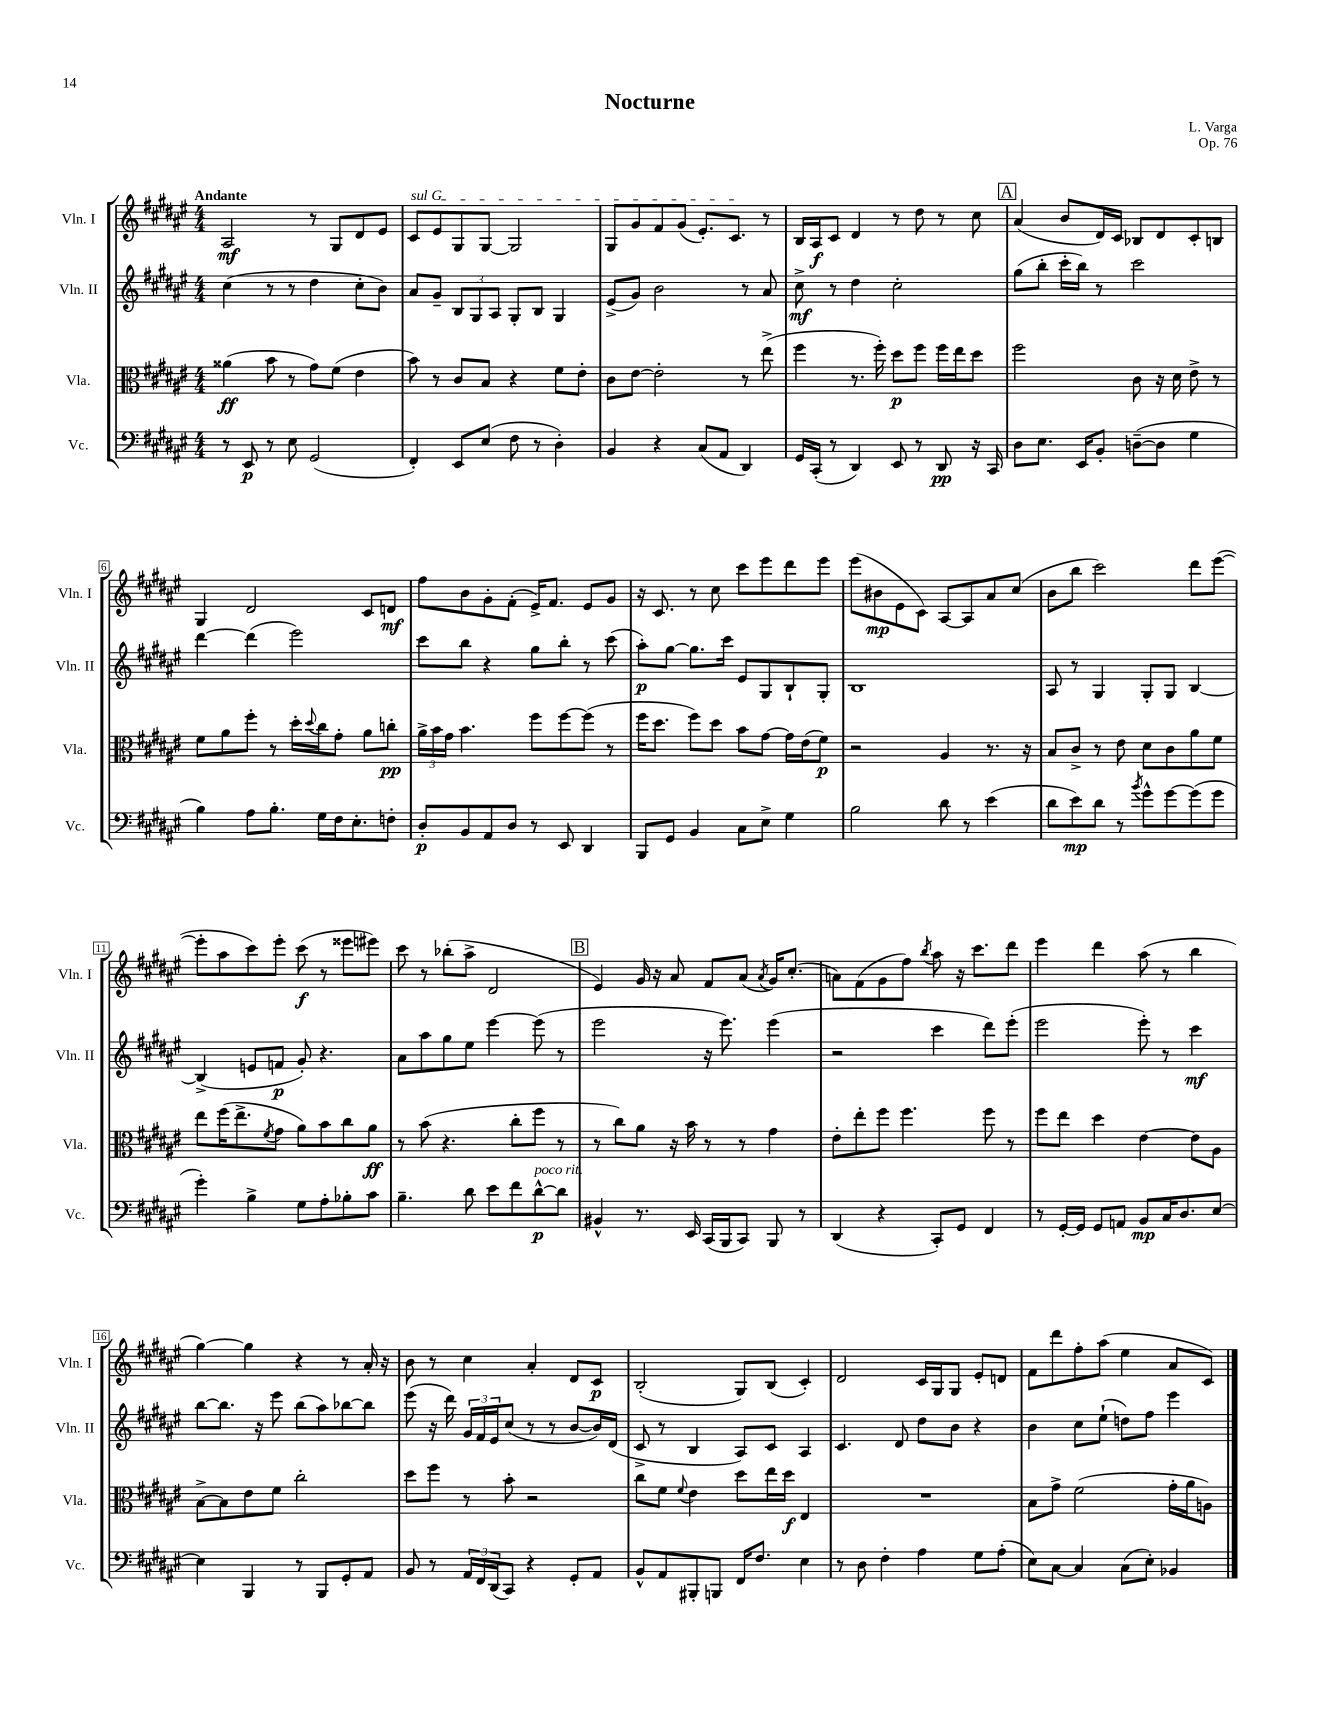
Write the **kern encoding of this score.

**kern	**dynam	**kern	**dynam	**kern	**dynam	**kern	**dynam
*part4	*part4	*part3	*part3	*part2	*part2	*part1	*part1
*staff4	*staff4	*staff3	*staff3	*staff2	*staff2	*staff1	*staff1
*I"Vc.	*	*I"Vla.	*	*I"Vln. II	*	*I"Vln. I	*
*I'Vc.	*	*I'Vla.	*	*I'Vln. II	*	*I'Vln. I	*
*clefF4	*	*clefC3	*	*clefG2	*	*clefG2	*
*k[f#c#g#d#a#e#]	*	*k[f#c#g#d#a#e#]	*	*k[f#c#g#d#a#e#]	*	*k[f#c#g#d#a#e#]	*
*M4/4	*	*M4/4	*	*M4/4	*	*M4/4	*
=1	=1	=1	=1	=1	=1	=1	=1
!	!	!	!	!	!	!LO:TX:a:B:t=Andante	!
8r	.	(4a##X\	ff	(4cc#\	.	2A#/	mf
8EE#/	p	.	.	.	.	.	.
8r	.	8b\	.	8r	.	.	.
8E#\	.	8r	.	8r	.	.	.
(2GG#/	.	8g#\L)	.	4dd#\	.	8r	.
.	.	(8f#\J	.	.	.	8G#/L	.
.	.	4e#\	.	8cc#'\L	.	8d#/	.
.	.	.	.	8b\J)	.	8e#/J	.
=2	=2	=2	=2	=2	=2	=2	=2
!	!	!	!	!	!	!LO:TX:a:i:t=sul G	!
4FF#'/)	.	8b\)	.	8a#/L	.	8c#/L	.
.	.	8r	.	8g#~/J	.	8e#/	.
8EE#/L	.	8c#/L	.	12B/L	.	8G#/	.
.	.	.	.	12G#/	.	.	.
(8E#/J	.	8B/J	.	.	.	[8G#/J	.
.	.	.	.	12A#/J	.	.	.
8F#\	.	4r	.	8G#'/L	.	2G#/]	.
8r	.	.	.	8B/J	.	.	.
4D#'\)	.	8f#\L	.	4G#/	.	.	.
.	.	8e#'\J	.	.	.	.	.
=3	=3	=3	=3	=3	=3	=3	=3
4BB/	.	8c#\L	.	(8e#^/L	.	8G#/L	.
.	.	[8e#\J	.	8g#/J)	.	8g#/	.
4r	.	2e#'\]	.	2b\	.	8f#/	.
.	.	.	.	.	.	(8g#/J	.
(8C#/L	.	.	.	.	.	8.e#'/L)	.
8AA#/J	.	.	.	.	.	.	.
.	.	.	.	.	.	8.c#/J	.
4DD#/)	.	8r	.	8r	.	.	.
.	.	(8ee#^\	.	8a#/	.	8r	.
=4	=4	=4	=4	=4	=4	=4	=4
16GG#/LL	.	4ff#\	.	8cc#^\	mf	16B/LL	.
(16CC#'/JJ	.	.	.	.	.	16A#/J	f
8r	.	.	.	8r	.	8c#/J	.
4DD#/)	.	8.r	.	4dd#\	.	4d#/	.
.	.	16ff#'\)	.	.	.	.	.
8EE#/	.	8dd#\L	p	2cc#'\	.	8r	.
8r	.	8ff#\J	.	.	.	8dd#\	.
8DD#/	pp	16ff#\LL	.	.	.	8r	.
.	.	16ee#\J	.	.	.	.	.
16r	.	8dd#\J	.	.	.	8cc#\	.
16CC#/	.	.	.	.	.	.	.
!!LO:REH:place=s1:t=A
=5	=5	=5	=5	=5	=5	=5	=5
8D#\L	.	2ff#\	.	(8gg#\L	.	(4a#/	.
8.E#\J	.	.	.	8bb'\J	.	.	.
.	.	.	.	16ccc#'\LL	.	8b/L	.
16EE#/KL	.	.	.	16bb\JJ)	.	.	.
8BB'/J	.	.	.	8r	.	16d#/L)	.
.	.	.	.	.	.	16c#/JJ	.
([8Dn~\L	.	8c#\	.	2ccc#\	.	8B-X/L	.
8D\J]	.	16r	.	.	.	8d#/	.
.	.	16d#\	.	.	.	.	.
4G#\	.	8e#^\	.	.	.	8c#'/	.
.	.	8r	.	.	.	8Bn/J	.
!!LO:LB:g=z
=6	=6	=6	=6	=6	=6	=6	=6
4B\)	.	8f#\L	.	[4ddd#\	.	4G#/	.
.	.	8a#\	.	.	.	.	.
8A#\L	.	8ff#'\J	.	(4ddd#\]	.	2d#/	.
8.B'\J	.	8r	.	.	.	.	.
.	.	16dd#'\LL	.	2eee#\)	.	.	.
.	.	8qqdd#/	.	.	.	.	.
16G#\LL	.	16cc#\J	.	.	.	.	.
16F#\J	.	8g#'\J	.	.	.	.	.
8.E#'\	.	.	.	.	.	.	.
.	.	8a#\L	.	.	.	8c#/L	.
8Fn'\J	.	8ccn'\J	pp	.	.	8dn/J	mf
=7	=7	=7	=7	=7	=7	=7	=7
8D#'/L	p	24a#^\LL	.	8ccc#\L	.	8ff#\L	.
.	.	24b\	.	.	.	.	.
.	.	24g#\JJ	.	.	.	.	.
8BB/	.	4.b\	.	8bb\J	.	8b\	.
8AA#/	.	.	.	4r	.	8g#'\	.
8D#/J	.	.	.	.	.	(8f#'\J	.
8r	.	8ff#\L	.	8gg#\L	.	16e#^/KL)	.
.	.	.	.	.	.	8.f#/J	.
8EE#/	.	[8ff#\	.	8bb'\J	.	.	.
4DD#/	.	(8ff#\J]	.	8r	.	8e#/L	.
.	.	8r	.	(8ccc#\	.	8g#/J	.
=8	=8	=8	=8	=8	=8	=8	=8
8BBB/L	.	16ff#\KL	.	8aa#'\L)	p	16r	.
.	.	8.dd#\J	.	.	.	8.c#/	.
8GG#/J	.	.	.	[8gg#\J	.	.	.
4BB/	.	8ff#\L)	.	8.gg#\L]	.	8r	.
.	.	8dd#\J	.	.	.	8cc#\	.
.	.	.	.	16ccc#\Jk	.	.	.
8C#\L	.	8b\L	.	8e#/L	.	8ccc#\L	.
8E#^\J	.	[8g#\J	.	8G#/	.	8eee#\	.
4G#\	.	16g#\LL]	.	8B`/	.	8ddd#\	.
.	.	(16e#\J	.	.	.	.	.
.	.	8f#\J)	p	8G#'/J	.	8eee#\J	.
=9	=9	=9	=9	=9	=9	=9	=9
2B\	.	2r	.	1B	.	(8eee#\L	.
.	.	.	.	.	.	8b#X\	mp
.	.	.	.	.	.	8e#\	.
.	.	.	.	.	.	8c#\J)	.
8d#\	.	4A#/	.	.	.	[8A#/L	.
8r	.	.	.	.	.	8A#/]	.
(4e#\	.	8.r	.	.	.	8a#/	.
.	.	.	.	.	.	(8cc#/J	.
.	.	16r	.	.	.	.	.
=10	=10	=10	=10	=10	=10	=10	=10
8d#\L	.	8B/L	.	8A#/	.	8b\L	.
8e#\)	mp	8c#^/J	.	8r	.	8bb\J	.
8d#\J	.	8r	.	4G#/	.	2ccc#\)	.
8r	.	8e#\	.	.	.	.	.
8qb/	.	.	.	.	.	.	.
8g#^^\L	.	8d#\L	.	8G#'/L	.	.	.
[8g#\	.	8c#\	.	8G#/J	.	.	.
(8g#\]	.	8a#\	.	[4B/	.	8ddd#\L	.
8g#\J	.	8f#\J	.	.	.	([8eee#\J	.
!!LO:LB:g=z
=11	=11	=11	=11	=11	=11	=11	=11
4g#'\)	.	8ee#\L	.	(4B^/]	.	8eee#'\L]	.
.	.	(16ff#\K	.	.	.	8aa#\	.
.	.	8.ee#^\	.	.	.	.	.
4B^\	.	.	.	8en/L	.	8ccc#\)	.
.	.	8qf#/	.	.	.	.	.
.	.	8g#\J	.	8fn/J	p	8eee#'\J	.
8G#\L	.	8a#\L)	.	8g#'/)	.	(8ccc#\	f
8A#'\	.	8b\	.	4.r	.	8r	.
8B-X'\	.	8cc#\	.	.	.	8eee##X\L	.
8c#\J	.	8a#\J	ff	.	.	8eee#X\J)	.
=12	=12	=12	=12	=12	=12	=12	=12
4.B~\	.	8r	.	8a#\L	.	8ccc#\	.
.	.	(8b\	.	8aa#\	.	8r	.
.	.	4.r	.	8gg#\	.	(8bb-X'\L	.
8d#\	.	.	.	8ee#\J	.	8aa#^\J	.
8e#\L	.	.	.	[4eee#\	.	2d#/	.
8f#\	.	8cc#'\L	.	.	.	.	.
!LO:TX:a:i:t=poco rit.	!	!	!	!	!	!	!
[8d#^^\	p	8ff#\J	.	(8eee#\]	.	.	.
8d#\J]	.	8r	.	8r	.	.	.
!!LO:REH:place=s1:t=B
=13	=13	=13	=13	=13	=13	=13	=13
4BB#X^^/	.	8r	.	2eee#\	.	4e#/)	.
.	.	8cc#\L)	.	.	.	.	.
8.r	.	8a#\J	.	.	.	16g#/	.
.	.	.	.	.	.	16r	.
.	.	16r	.	.	.	8a#/	.
16EE#/	.	16b\	.	.	.	.	.
(16CC#/LL	.	8r	.	16r	.	8f#/L	.
16BBB/J	.	.	.	8.eee#\)	.	.	.
8CC#/J)	.	8r	.	.	.	(8a#/J	.
.	.	.	.	.	.	8qa#/	.
8BBB/	.	4g#\	.	(4eee#\	.	16g#/KL)	.
.	.	.	.	.	.	(8.cc#'/J	.
8r	.	.	.	.	.	.	.
=14	=14	=14	=14	=14	=14	=14	=14
(4DD#/	.	8e#'\L	.	2r	.	8an\L)	.
.	.	8ee#'\	.	.	.	(8f#\	.
4r	.	8ff#\J	.	.	.	8g#\	.
.	.	4.ff#\	.	.	.	8ff#\J)	.
.	.	.	.	.	.	8qbb/	.
8CC#'/L)	.	.	.	4ccc#\	.	8aa#\	.
8GG#/J	.	.	.	.	.	16r	.
.	.	.	.	.	.	8.ccc#\L	.
4FF#/	.	8ff#\	.	8ddd#\L)	.	.	.
.	.	8r	.	(8eee#'\J	.	8ddd#\J	.
=15	=15	=15	=15	=15	=15	=15	=15
8r	.	8ff#\L	.	2eee#\	.	4eee#\	.
[16GG#'/LL	.	8ee#\J	.	.	.	.	.
16GG#/JJ]	.	.	.	.	.	.	.
8GG#/L	.	4dd#\	.	.	.	4ddd#\	.
8AAn/J	.	.	.	.	.	.	.
8BB/L	mp	[4e#\	.	8eee#'\)	.	(8aa#\	.
16C#/K	.	.	.	8r	.	8r	.
8.D#/	.	.	.	.	.	.	.
.	.	8e#\L]	.	4ccc#\	mf	4bb\	.
[8E#/J	.	8A#\J	.	.	.	.	.
!!LO:LB:g=z
=16	=16	=16	=16	=16	=16	=16	=16
4E#\]	.	[8B^\L	.	[8bb\L	.	[4gg#\)	.
.	.	8B\]	.	8.bb\J]	.	.	.
4BBB/	.	8e#\	.	.	.	4gg#\]	.
.	.	.	.	16r	.	.	.
.	.	8f#\J	.	8eee#\	.	.	.
8r	.	2cc#'\	.	(8bb\L	.	4r	.
8BBB/L	.	.	.	8aa#\)	.	.	.
8GG#'/	.	.	.	[8bb-X\	.	8r	.
8AA#/J	.	.	.	8bb-\J]	.	16a#'/	.
.	.	.	.	.	.	16r	.
=17	=17	=17	=17	=17	=17	=17	=17
8BB/	.	8dd#\L	.	(8eee#\	.	8b\	.
8r	.	8ff#\J	.	16r	.	8r	.
.	.	.	.	16ddd#\)	.	.	.
24AA#/LL	.	8r	.	24g#/LL	.	4cc#\	.
24FF#/	.	.	.	24f#/	.	.	.
(24DD#/J	.	.	.	24e#/J	.	.	.
8CC#/J)	.	8b'\	.	(8cc#/J	.	.	.
4r	.	2r	.	8r	.	4a#'/	.
.	.	.	.	8r	.	.	.
8GG#'/L	.	.	.	[8b/L	.	8d#/L	.
8AA#/J	.	.	.	16b/L])	.	8c#/J	p
.	.	.	.	(16d#/JJ	.	.	.
=18	=18	=18	=18	=18	=18	=18	=18
8BB^^/L	.	8cc#\L	.	8c#^/	.	(2B'/	.
8AA#/	.	8f#\J	.	8r	.	.	.
.	.	8qqf#/	.	.	.	.	.
8BBB#X'/	.	4e#\	.	4B/	.	.	.
8BBBn/J	.	.	.	.	.	.	.
16FF#/KL	.	8dd#\L	.	8A#/L)	.	8G#/L)	.
8.F#/J	.	.	.	.	.	.	.
.	.	16ee#\L	.	8c#/J	.	(8B/J	.
.	.	16dd#\JJ	f	.	.	.	.
4E#\	.	4E#/	.	4A#/	.	4c#'/)	.
=19	=19	=19	=19	=19	=19	=19	=19
8r	.	1r	.	4.c#/	.	2d#/	.
8D#\	.	.	.	.	.	.	.
4F#'\	.	.	.	.	.	.	.
.	.	.	.	8d#/	.	.	.
4A#\	.	.	.	8dd#\L	.	16c#/LL	.
.	.	.	.	.	.	16G#/J	.
.	.	.	.	8b\J	.	8G#/J	.
8G#\L	.	.	.	4r	.	8e#'/L	.
(8A#'\J	.	.	.	.	.	8dn/J	.
=20	=20	=20	=20	=20	=20	=20	=20
8E#\L)	.	8B\L	.	4b\	.	8f#\L	.
[8C#\J	.	8g#^\J	.	.	.	8ddd#\	.
4C#/]	.	(2f#\	.	8cc#\L	.	8ff#'\	.
.	.	.	.	(8ee#`\J	.	(8aa#\J	.
(8C#\L	.	.	.	8ddn\L)	.	4ee#\	.
8E#'\J)	.	.	.	8ff#\J	.	.	.
4BB-X/	.	16g#'\LL	.	4eee#\	.	8a#/L	.
.	.	16a#\J	.	.	.	.	.
.	.	8An\J)	.	.	.	8c#/J)	.
==	==	==	==	==	==	==	==
*-	*-	*-	*-	*-	*-	*-	*-
